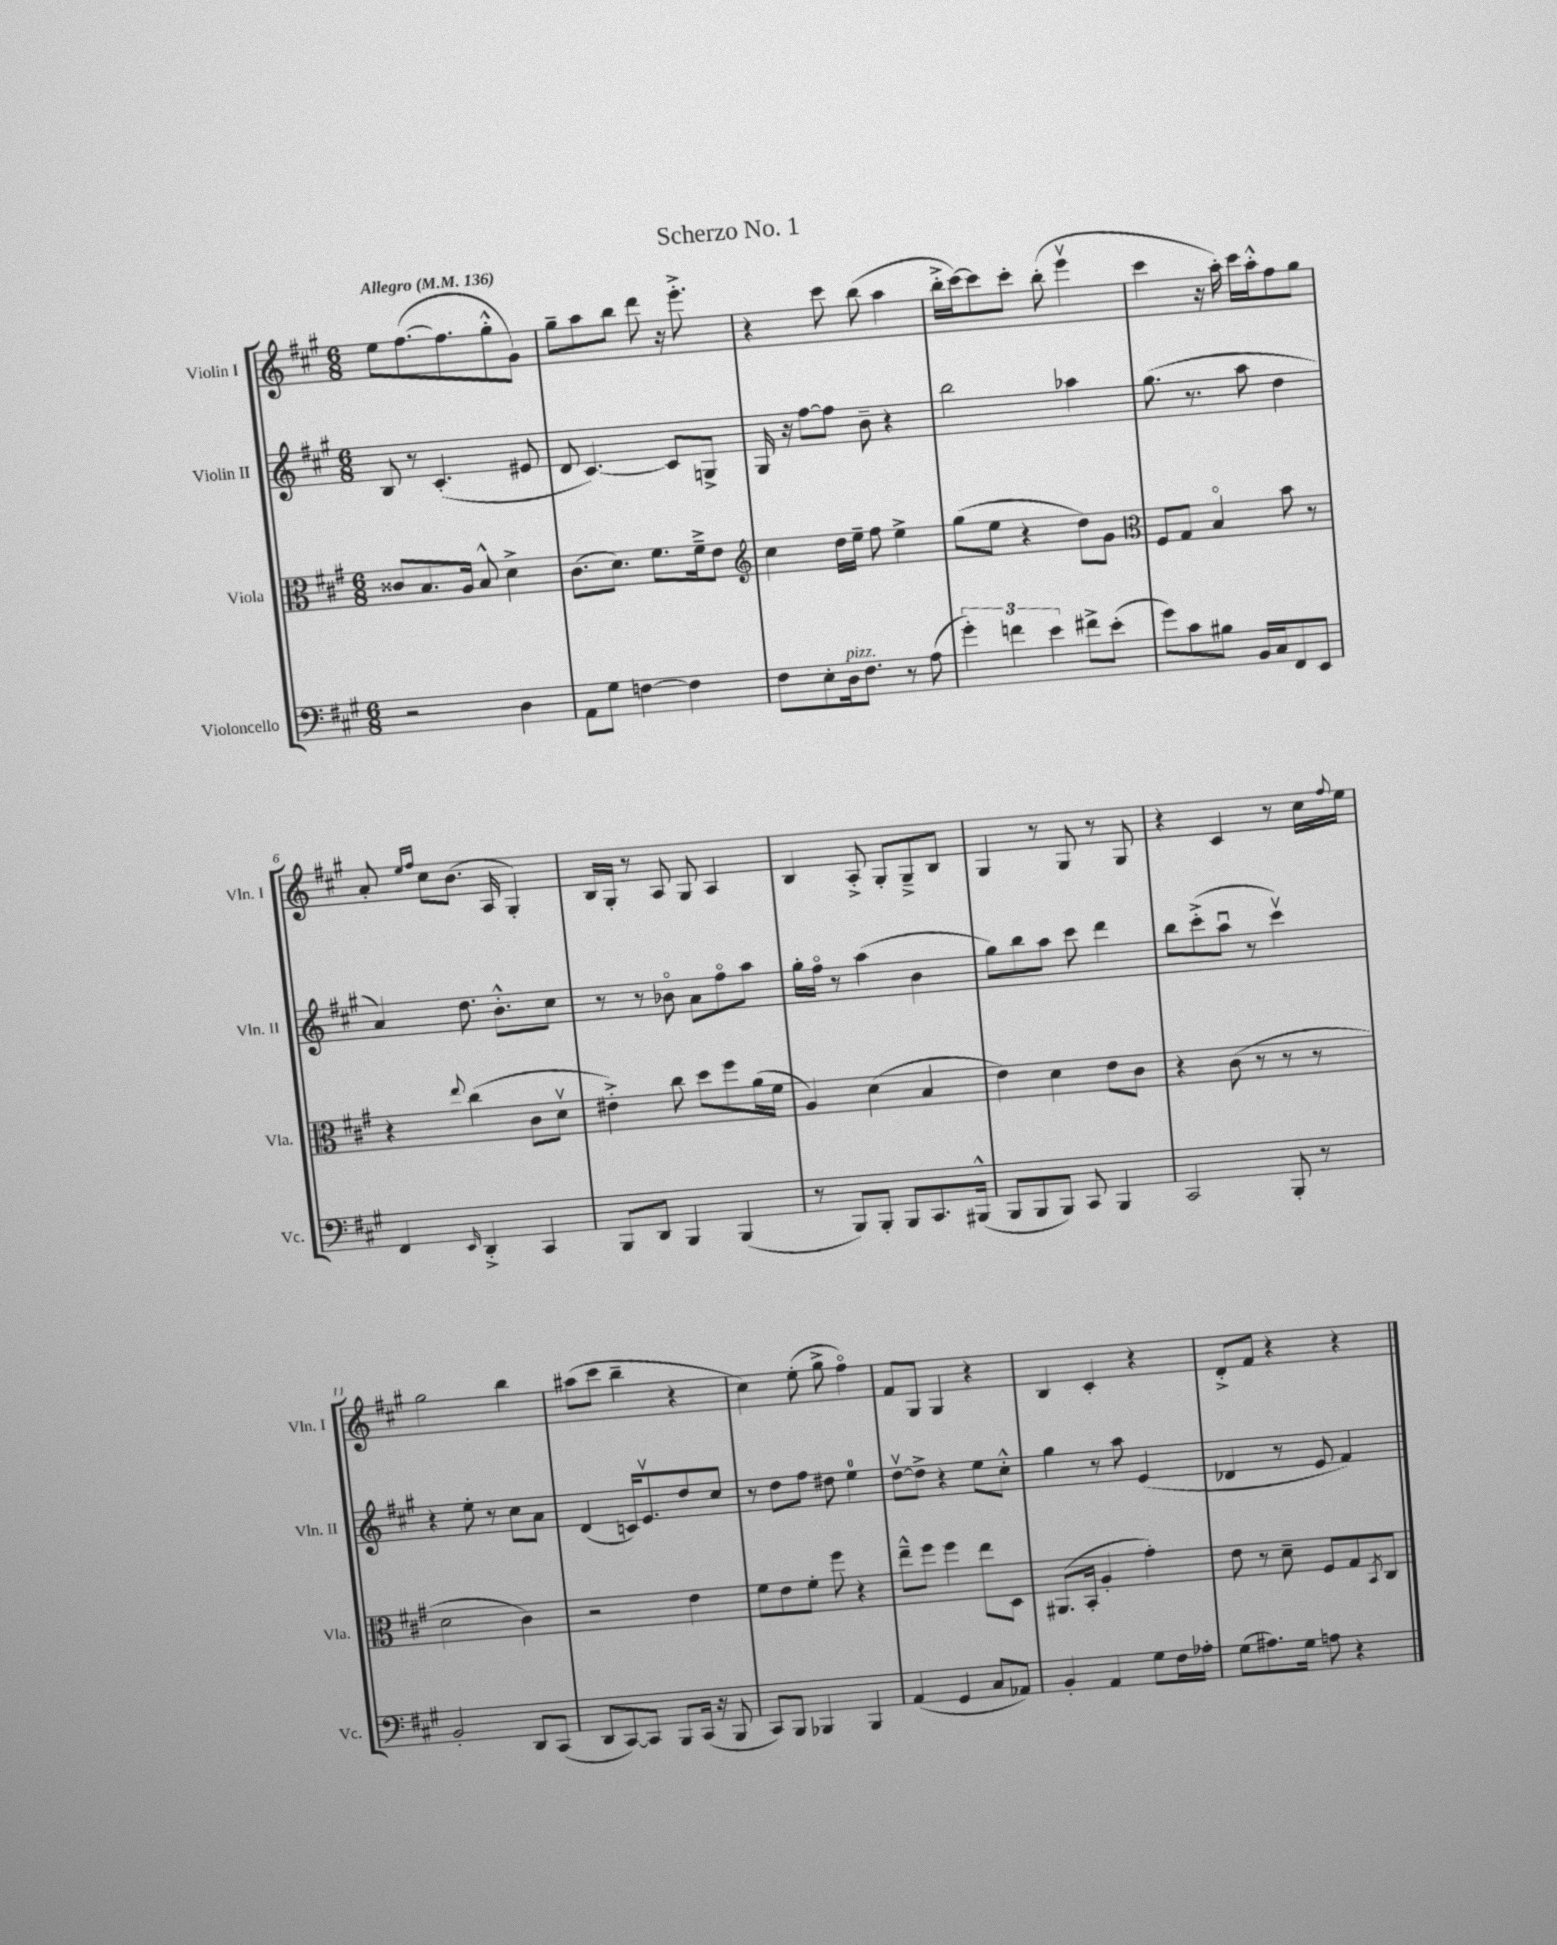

**kern	**kern	**kern	**kern
*staff4	*staff3	*staff2	*staff1
*clefF4	*clefC3	*clefG2	*clefG2
*k[f#c#g#]	*k[f#c#g#]	*k[f#c#g#]	*k[f#c#g#]
*M6/8	*M6/8	*M6/8	*M6/8
*MM136	*MM136	*MM136	*MM136
2r	8c##	8B	8ee
.	8.B	8r	([8.ff#
.	.	(4.c#'	.
.	16A	.	8.ff#]
.	8B^^	.	.
4D	4d^	.	8gg#'^^
.	.	8e#	8g#)
=	=	=	=
8AA	(8.c#	8d	8gg#~
8G#	.	[4.c#)	8aa
.	8.d)	.	.
[4F	.	.	8bb
.	8.f#	.	8ddd
4F]	.	8c#]	16r
.	16f#~^	.	8.eee'^
.	8e	8G^	.
=	=	=	=
*	*clefG2	*	*
8F#	4cc#	16G#	4r
.	.	16r	.
8E'	.	[8ff#	.
16D	16dd	8ff#]	8ccc#
8.F#	16ee~	.	.
.	8ff#	8b~	(8bb
8r	4ee^	4r	4aa
(8A	.	.	.
=	=	=	=
6g#')	(8gg#	2bb	16bb'^
.	.	.	[16ccc#)
.	8ee	.	8ccc#]
6f	.	.	.
.	4r	.	8ccc#'
6e	.	.	.
.	.	.	(8bb'
8f#^	8dd)	4aa-	4eeev
(8e'	8g#	.	.
=	=	=	=
*	*clefC3	*	*
8g#)	8F#	(8.gg#	4ccc#
8c#	8G#	.	.
.	.	8.r	.
8B#	4Bo	.	16r
.	.	.	16aa')
16BB	.	8aa	16ccc#
16C#	.	.	16aa'^^
8FF#	8b	4dd	8ff#
8EE	8r	.	8gg#
=	=	=	=
4FF#	4r	4a)	8a'
.	.	.	16qqee
.	.	.	16qqff#
.	.	.	8cc#
16qqEE	8qqee	.	.
4DD'^	(4cc#	8.dd	(8.b
.	.	8.b'^^	16A
4CC#	8c#	.	4G#')
.	8dv	8cc#	.
=	=	=	=
8BBB	4e#'^)	8r	16B
.	.	.	16G#'
8DD	.	8r	8r
4BBB	8cc#	8b-o	8A
.	8dd	8a	8G#
(4BBB	8ff#	8ff#o	4A
.	(16a	8aa	.
.	16f#	.	.
=	=	=	=
8r	4A)	16gg#'	4B
.	.	16ff#o	.
8BBB)	.	8r	.
8BBB'	(4d	(4aa	8A'^
8BBB	.	.	8G#'
8.CC#	4B	4b	8G#~^
.	.	.	8B
(16BBB#^^	.	.	.
=	=	=	=
8BBB	4e)	8gg#)	4G#
8BBB	.	8bb	.
8BBB)	4d	8aa	8r
8CC#	.	8ccc#	8G#
4BBB	8e	4ddd	8r
.	8c#	.	8G#
=	=	=	=
2CC#	4r	8bb	4r
.	.	(8ccc#'^	.
.	(8c#	8aau	4c#
.	8r	8r	.
8BBB'	8r	4ccc#v)	8r
8r	8r	.	16cc#
.	.	.	8qqff#
.	.	.	16ee
=	=	=	=
2BB'	2d	4r	2gg#
.	.	8ee'	.
.	.	8r	.
8DD	4c#)	8cc#	4bb
(8CC#	.	8a	.
=	=	=	=
8DD	2r	(4d	(8aa#
[8CC#)	.	.	8ccc#
8CC#]	.	16c)	4bb~
.	.	8.ev	.
8BBB	.	.	.
(16CC#	4e	8dd	4r
16r	.	.	.
8BBB	.	8cc#	.
=	=	=	=
8CC#)	8f#	8r	4cc#)
8BBB	8e	8dd	.
4BBB-	8f#'	8ff#	(8ee'
.	8ff#	8dd#	8gg#^
4BBB-	4r	4ee	4ff#o)
=	=	=	=
(4AA	8ee~^^	[8ddv	8f#
.	8ff#	8dd^]	8G#
4GG#	4ff#	4r	4G#
8C#	8ee	8ee	4r
8AA-)	8D	8cc#'^^	.
=	=	=	=
4BB'	(8.AA#	4gg#	4B
.	16BB'	.	.
4AA	4A'	8r	4c#'
.	.	8aa	.
8G#	4g#')	(4e	4r
16F#	.	.	.
16A-'	.	.	.
=	=	=	=
(8G#	8e	4d-	8d'^
8.A#)	8r	.	8f#
.	8d~	8r	4r
16G#	.	.	.
8A	8F#	8e	.
4r	8G#	4f#)	4r
.	8qBB	.	.
.	8C#	.	.
==	==	==	==
*-	*-	*-	*-
